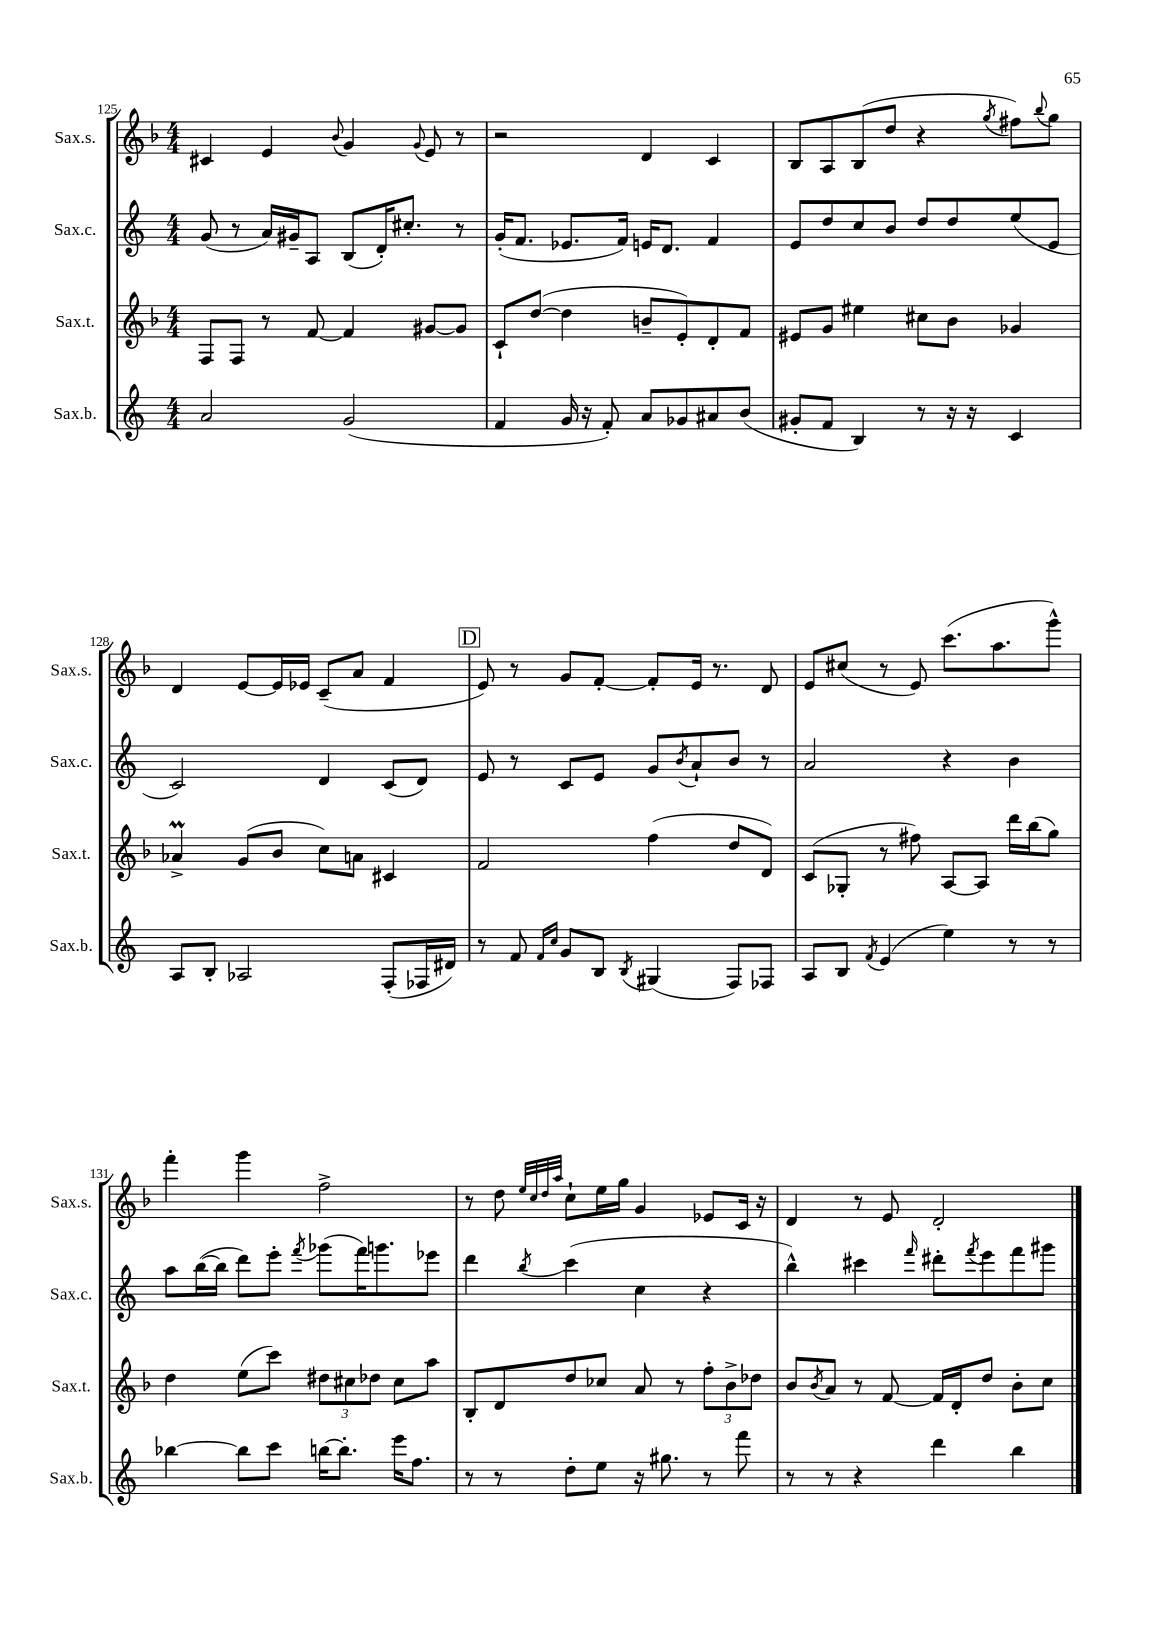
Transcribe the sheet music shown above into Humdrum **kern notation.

**kern	**kern	**kern	**kern
*staff4	*staff3	*staff2	*staff1
*clefG2	*clefG2	*clefG2	*clefG2
*k[]	*k[b-]	*k[]	*k[b-]
*M4/4	*M4/4	*M4/4	*M4/4
2a	8F	(8g	4c#
.	8F	8r	.
.	8r	16a)	4e
.	.	16g#~	.
.	[8f	8A	.
.	.	.	8qqb-
(2g	4f]	(8B	4g
.	.	16d')	.
.	.	8.cc#'	.
.	.	.	8qqg
.	[8g#	.	8e
.	8g#]	8r	8r
=	=	=	=
4f	8c`	(16g'	2r
.	.	8.f	.
.	([8dd	.	.
16g	4dd]	8.e-	.
16r	.	.	.
8f')	.	.	.
.	.	16f)	.
8a	8b~	16e	4d
.	.	8.d	.
8g-	8e')	.	.
8a#	8d'	4f	4c
(8b	8f	.	.
=	=	=	=
8g#'	8e#	8e	8B-
8f	8g	8dd	8A
4B)	4ee#	8cc	(8B-
.	.	8b	8dd
8r	8cc#	8dd	4r
16r	8b-	8dd	.
16r	.	.	.
.	.	.	8qgg
4c	4g-	(8ee	8ff#)
.	.	.	8qqbb-
.	.	8e	8gg
=	=	=	=
8A	4a-^	2c)	4d
8B'	.	.	.
2A-	(8g	.	[8e
.	8b-	.	16e]
.	.	.	16e-
.	8cc)	4d	(8c~
.	8a	.	8a
(8F'	4c#	(8c	4f
16F-	.	8d)	.
16d#)	.	.	.
=	=	=	=
8r	2f	8e	8e)
8f	.	8r	8r
16qqf	.	.	.
16qqcc	.	.	.
8g	.	8c	8g
8B	.	8e	[8f'
8qB	.	.	.
(4G#	(4ff	8g	8f']
.	.	8qb	.
.	.	8a`	16e
.	.	.	8.r
8F)	8dd	8b	.
8F-	8d)	8r	8d
=	=	=	=
8A	(8c	2a	8e
8B	8G-'	.	(8cc#
8qf	.	.	.
(4e	8r	.	8r
.	8ff#)	.	8e)
4ee)	[8A	4r	(8.ccc
.	8A]	.	.
.	.	.	8.aa
8r	16ddd	4b	.
.	(16bb-	.	.
8r	8gg)	.	8ggg^^)
=	=	=	=
[4bb-	4dd	8aa	4fff'
.	.	([16bb	.
.	.	16bb]	.
8bb-]	(8ee	8ddd)	4ggg
8ccc	8ccc)	8eee'	.
.	.	8qfff	.
[16bb	12dd#	(8ggg-	2ff^
8.bb']	.	.	.
.	12cc#	.	.
.	.	16fff)	.
.	12dd-	.	.
.	.	8.ggg	.
16eee	8cc#	.	.
8.ff	.	.	.
.	8aa	8eee-	.
=	=	=	=
8r	8B-'	4ddd	8r
8r	8d	.	8dd
.	.	.	32qqee
.	.	.	32qqcc
.	.	.	32qqdd
.	.	8qbb	32qqaa
8dd'	8dd	(4ccc	8cc`
8ee	8cc-	.	16ee
.	.	.	16gg
16r	8a	4cc	4g
8.gg#	.	.	.
.	8r	.	.
8r	12ff'	4r	8e-
.	12b-^	.	.
8fff	.	.	16c
.	12dd-	.	.
.	.	.	16r
=	=	=	=
8r	8b-	4bb^^)	4d
.	8qb-	.	.
8r	8a	.	.
4r	8r	4ccc#	8r
.	[8f	.	8e
.	.	16qqfff	.
4ddd	16f]	8ddd#'	2d'
.	16d'	.	.
.	.	8qfff	.
.	8dd	8eee	.
4bb	8b-'	8fff	.
.	8cc	8ggg#	.
==	==	==	==
*-	*-	*-	*-
